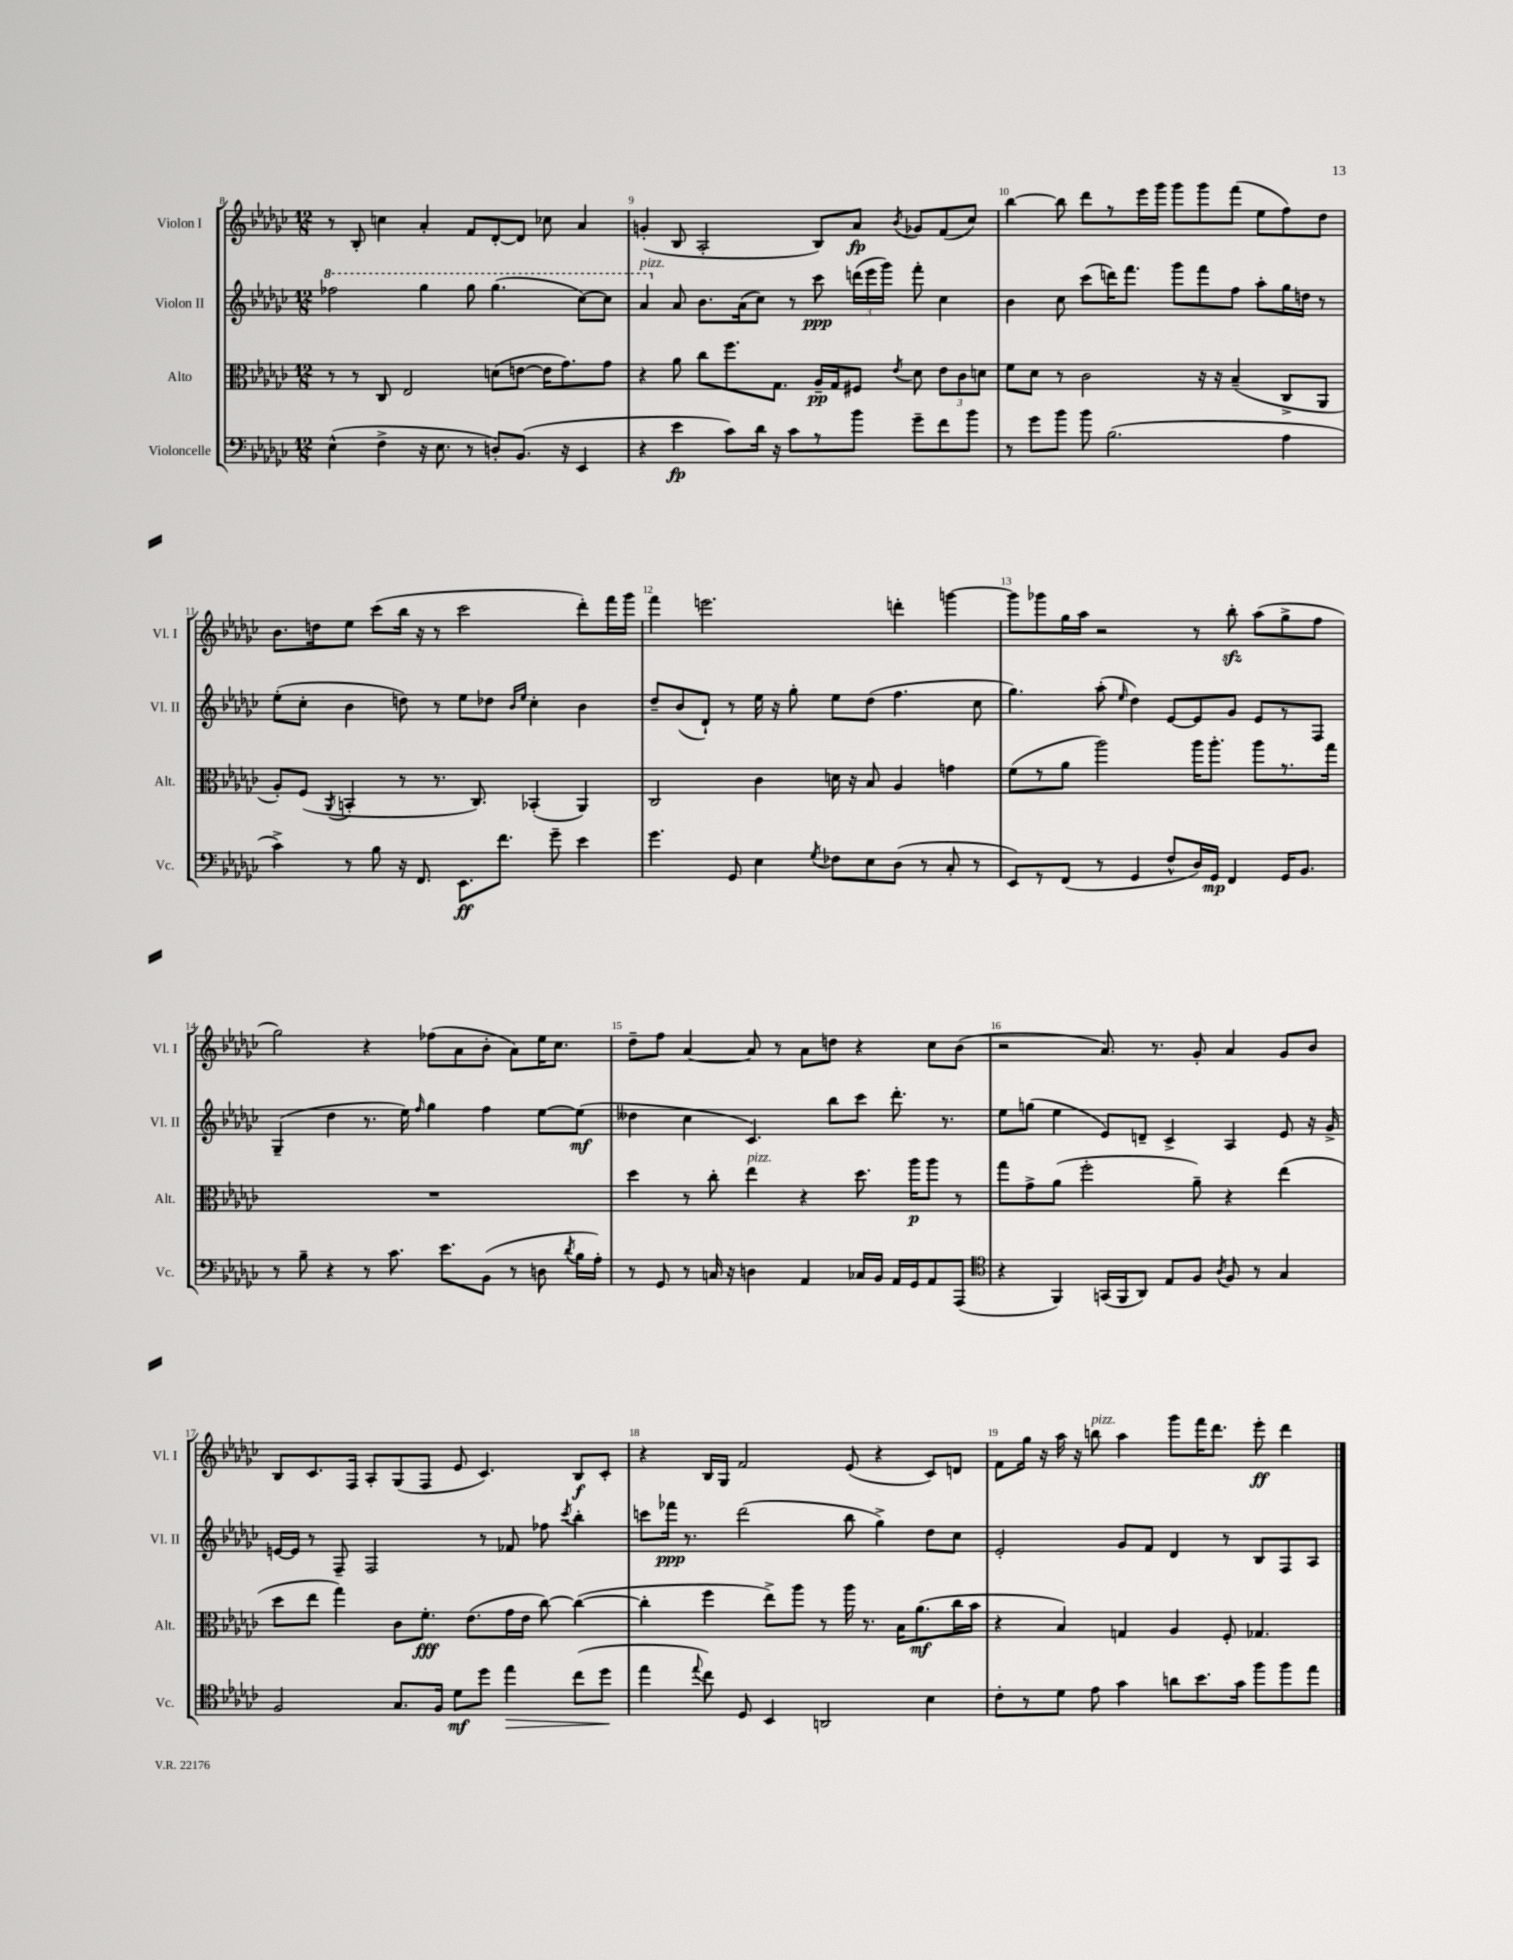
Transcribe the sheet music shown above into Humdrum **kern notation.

**kern	**dynam	**kern	**dynam	**kern	**dynam	**kern	**dynam
*part4	*part4	*part3	*part3	*part2	*part2	*part1	*part1
*staff4	*staff4	*staff3	*staff3	*staff2	*staff2	*staff1	*staff1
*I"Violoncelle	*	*I"Alto	*	*I"Violon II	*	*I"Violon I	*
*I'Vc.	*	*I'Alt.	*	*I'Vl. II	*	*I'Vl. I	*
*clefF4	*	*clefC3	*	*clefG2	*	*clefG2	*
*k[b-e-a-d-g-c-]	*	*k[b-e-a-d-g-c-]	*	*k[b-e-a-d-g-c-]	*	*k[b-e-a-d-g-c-]	*
*M12/8	*	*M12/8	*	*M12/8	*	*M12/8	*
*	*	*	*	*8va	*	*	*
=8	=8	=8	=8	=8	=8	=8	=8
(4E-^^\	.	8r	.	2fff-X\	.	8r	.
.	.	8r	.	.	.	8B-'/	.
4F^\	.	8C-/	.	.	.	4ccn\	.
.	.	2E-/	.	.	.	.	.
16r	.	.	.	4ggg-\	.	4a-'/	.
8.E-\	.	.	.	.	.	.	.
8r	.	.	.	8ggg-\	.	8f/L	.
8Dn'/L)	.	(8dn\L	.	(4.ggg-\	.	[8d-'/	.
(8.BB-/J	.	[8en\J	.	.	.	8d-/J]	.
.	.	16e\KL]	.	.	.	8cc-X\	.
16r	.	8.g-\)	.	.	.	.	.
4EE-/	.	.	.	[8ccc-\L)	.	4a-/	.
.	.	8g-\J	.	8ccc-\J]	.	.	.
=9	=9	=9	=9	=9	=9	=9	=9
!	!	!	!	!LO:TX:a:i:t=pizz.	!	!	!
4r	.	4r	.	4aa-/	.	(4gn'/	.
*	*	*	*	*X8va	*	*	*
4e-\	fp	8a-\	.	8a-/	.	8B-/	.
.	.	8cc-\L	.	8.b-\L	.	2A-'/	.
8c-\L)	.	8.ff\	.	.	.	.	.
.	.	.	.	(16a-\k	.	.	.
16d-\Jk	.	.	.	8cc-\J)	.	.	.
16r	.	8.G-\J	.	.	.	.	.
8c-\L	.	.	.	8r	.	.	.
8r	.	16A-~/LL	pp	8ccc-\	ppp	8B-/L)	.
.	.	16G-/J	.	.	.	.	.
8b-\J	.	8F#X/J	.	(24dddn\LL	.	8a-/J	fp
.	.	.	.	24eee-\	.	.	.
.	.	.	.	24ggg-\JJ)	.	.	.
.	.	8qe-/	.	.	.	8qb-/	.
8g-~\L	.	8d-\	.	8fff'\	.	8g-X/L	.
8f\	.	12e-\L	.	4cc-\	.	(8f/	.
.	.	12c-\	.	.	.	.	.
8b-\J	.	.	.	.	.	8cc-/J)	.
.	.	12dn\J	.	.	.	.	.
=10	=10	=10	=10	=10	=10	=10	=10
8r	.	8f\L	.	4b-\	.	[4bb-\	.
8g-\L	.	8d-\J	.	.	.	.	.
8b-\J	.	8r	.	8cc-\	.	8bb-\]	.
8b-\	.	2c-\	.	(8ccc-\L	.	8ddd-\L	.
(2.B-\	.	.	.	16dddn\K)	.	8r	.
.	.	.	.	8.fff\J	.	.	.
.	.	.	.	.	.	16eee-\L	.
.	.	.	.	.	.	16ggg-\JJ	.
.	.	.	.	8ggg-\L	.	8ggg-\L	.
.	.	16r	.	8fff\	.	8ggg-\	.
.	.	16r	.	.	.	.	.
.	.	(4B-~/	.	8ff\J	.	(8fff\J	.
.	.	.	.	8aa-'\L	.	8ee-\L	.
4A-\	.	8C-^/L	.	16gg-\L	.	8ff\)	.
.	.	.	.	16ddn\JJ	.	.	.
.	.	8AA-/J	.	8r	.	8dd-\J	.
!!LO:LB:g=z
=11	=11	=11	=11	=11	=11	=11	=11
4c-^\)	.	8A-'/L)	.	(8ee-'\L	.	8.b-\L	.
.	.	(8F/J	.	8cc-'\J	.	.	.
.	.	.	.	.	.	16ddn\k	.
.	.	8qAA-/	.	.	.	.	.
8r	.	4BBn'/	.	4b-\	.	8ee-\J	.
8B-\	.	.	.	.	.	(8ccc-\L	.
16r	.	8r	.	8ddn\)	.	16bb-\Jk	.
8.FF/	.	.	.	.	.	16r	.
.	.	8.r	.	8r	.	8r	.
8.EE-\L	ff	.	.	8ee-\L	.	2ccc-\	.
.	.	8.C-/)	.	.	.	.	.
.	.	.	.	8dd-X\J	.	.	.
8.f\J	.	.	.	.	.	.	.
.	.	.	.	16qqb-/LL	.	.	.
.	.	.	.	16qqee-/JJ	.	.	.
.	.	(4BB-X'/	.	4cc-'\	.	.	.
8g-~\	.	.	.	.	.	.	.
4e-\	.	4AA-/)	.	4b-\	.	8ddd-'\L)	.
.	.	.	.	.	.	16fff\L	.
.	.	.	.	.	.	16ggg-\JJ	.
=12	=12	=12	=12	=12	=12	=12	=12
4.g-\	.	2C-/	.	8dd-~/L	.	4fff\	.
.	.	.	.	(8b-/	.	.	.
.	.	.	.	8d-`/J)	.	2.eeen\	.
8GG-/	.	.	.	8r	.	.	.
4E-\	.	4c-\	.	16ee-\	.	.	.
.	.	.	.	16r	.	.	.
.	.	.	.	8gg-'\	.	.	.
8qG-/	.	.	.	.	.	.	.
8F-X\L	.	16dn\	.	8ee-\L	.	.	.
.	.	16r	.	.	.	.	.
8E-\	.	8B-/	.	(8dd-\J	.	.	.
(8D-\J	.	4A-/	.	4.ff\	.	4dddn'\	.
8r	.	.	.	.	.	.	.
8C-'/	.	4gn\	.	.	.	[4gggn\	.
8r	.	.	.	8cc-\	.	.	.
=13	=13	=13	=13	=13	=13	=13	=13
8EE-/L)	.	(8f\L	.	4.gg-\)	.	8ggg\L]	.
8r	.	8r	.	.	.	8ggg-X\	.
(8FF/J	.	8a-\J	.	.	.	16gg-\L	.
.	.	.	.	.	.	16aa-\JJ	.
8r	.	2aa-\)	.	(8aa-'\	.	2r	.
.	.	.	.	16qqee-/	.	.	.
4GG-/	.	.	.	4dd-\)	.	.	.
8F^^/L	.	.	.	[8e-/L	.	.	.
16D-/L)	.	16aa-\KL	.	8e-/]	.	8r	.
16GG-/JJ	mp	8.aa-'\J	.	.	.	.	.
4FF/	.	.	.	8g-/J	.	8bb-zz'\	.
.	.	8aa-\L	.	8e-/L	.	(8aa-\L	.
16GG-/KL	.	8.r	.	8r	.	8gg-^\	.
8.BB-/J	.	.	.	.	.	.	.
.	.	.	.	8F/J	.	8ff\J	.
.	.	16gg-\Jk	.	.	.	.	.
!!LO:LB:g=z
=14	=14	=14	=14	=14	=14	=14	=14
8r	.	1.r	.	(4G-~/	.	2gg-\)	.
8B-~\	.	.	.	.	.	.	.
4r	.	.	.	4dd-\	.	.	.
8r	.	.	.	8.r	.	4r	.
8.c-\	.	.	.	.	.	.	.
.	.	.	.	16ee-\)	.	.	.
.	.	.	.	16qqff/	.	.	.
.	.	.	.	4gg-\	.	(8ff-X\L	.
8.e-\L	.	.	.	.	.	.	.
.	.	.	.	.	.	8a-\	.
(8BB-\J	.	.	.	4ff\	.	8b-'\J	.
8r	.	.	.	.	.	8a-\L)	.
8Dn\	.	.	.	[8ee-\L	.	16ee-\K	.
.	.	.	.	.	.	8.cc-\J	.
8qd-/	.	.	.	.	.	.	.
16B-\LL	.	.	.	(8ee-\J]	mf	.	.
16A-'\JJ)	.	.	.	.	.	.	.
=15	=15	=15	=15	=15	=15	=15	=15
8r	.	4dd-\	.	4dd--X\	.	8dd-~\L	.
8GG-/	.	.	.	.	.	8ff\J	.
8r	.	8r	.	4cc-\	.	[4a-/	.
16Cn/	.	8cc-'\	.	.	.	.	.
16r	.	.	.	.	.	.	.
!	!	!LO:TX:a:i:t=pizz.	!	!	!	!	!
4Dn\	.	4ee-\	.	4.c-/)	.	8a-/]	.
.	.	.	.	.	.	8r	.
4AA-/	.	4r	.	.	.	8a-\L	.
.	.	.	.	8bb-\L	.	8ddn\J	.
16C-X/LL	.	8.dd-\	.	8ccc-\J	.	4r	.
16BB-/JJ	.	.	.	.	.	.	.
16AA-/LL	.	.	.	8.ddd-'\	.	.	.
16GG-/J	.	16aa-\KL	p	.	.	.	.
8AA-/	.	8aa-\J	.	.	.	8cc-\L	.
.	.	.	.	8.r	.	.	.
(8AAA-/J	.	8r	.	.	.	(8b-\J	.
=16	=16	=16	=16	=16	=16	=16	=16
*clefC4	*	*	*	*	*	*	*
4r	.	8gg-\L	.	8ee-\L	.	2r	.
.	.	8g-^\	.	(8ggn\J	.	.	.
4FF/)	.	(8a-\J	.	4ee-\	.	.	.
.	.	2ff'\	.	.	.	.	.
(16GGn/LL	.	.	.	8e-/L)	.	8.a-/)	.
16FF/J	.	.	.	.	.	.	.
8AA-/J)	.	.	.	8dn~/J	.	.	.
.	.	.	.	.	.	8.r	.
8E-/L	.	.	.	4c-^/	.	.	.
8F/J	.	8a-~\)	.	.	.	8g-'/	.
8qA-/	.	.	.	.	.	.	.
8F/	.	4r	.	4A-/	.	4a-/	.
8r	.	.	.	.	.	.	.
4G-/	.	(4ee-\	.	8e-/	.	8g-/L	.
.	.	.	.	16r	.	8b-/J	.
.	.	.	.	16g-^/	.	.	.
!!LO:LB:g=z
=17	=17	=17	=17	=17	=17	=17	=17
2F/	.	8dd-\L	.	[16en/LL	.	8B-/L	.
.	.	.	.	16e/JJ]	.	.	.
.	.	8ee-\J	.	8r	.	8.c-/	.
.	.	4gg-\)	.	8F~/	.	.	.
.	.	.	.	.	.	16F/Jk	.
.	.	.	.	2F/	.	8A-'/L	.
8.G-/L	.	8c-\L	.	.	.	(8G-/	.
.	.	8.f'\J	fff	.	.	8F/J	.
16F/Jk	.	.	.	.	.	.	.
8d-\L	mf	.	.	.	.	8e-/	.
.	.	(8.e-\L	.	.	.	.	.
8dd-\J	.	.	.	8r	.	4.c-/)	.
!	!LO:HP:b	!	!	!	!	!	!
4ee-\	>	16g-\L	.	8f-X/	.	.	.
.	.	16e-\JJ	.	.	.	.	.
.	.	[8cc-\)	.	8ff-X\	.	.	.
.	.	.	.	8qccc-/	.	.	.
(8cc-\L	.	(4cc-\_	.	4bb-'\	.	8B-/L	f
8dd-\J	.	.	.	.	.	8c-'/J	.
.	]	.	.	.	.	.	.
=18	=18	=18	=18	=18	=18	=18	=18
4ee-\	.	4cc-'\]	.	8cccn\L	.	4r	.
.	.	.	.	16fff-X\Jk	ppp	.	.
.	.	.	.	8.r	.	.	.
8qqee-/	.	.	.	.	.	.	.
8cc-\)	.	4ff\	.	.	.	16B-/LL	.
.	.	.	.	.	.	16G-/JJ	.
8D-/	.	.	.	(2ddd-\	.	2f/	.
4BB-/	.	8ee-^\L)	.	.	.	.	.
.	.	8aa-\J	.	.	.	.	.
2AAn/	.	8r	.	.	.	.	.
.	.	16aa-\	.	8bb-\	.	(8e-/	.
.	.	8.r	.	.	.	.	.
.	.	.	.	4gg-^\)	.	4r	.
.	.	16B-\KL	.	.	.	.	.
.	.	(8.a-\	mf	.	.	.	.
4B-\	.	.	.	8dd-\L	.	8c-/L)	.
.	.	16cc-\L	.	8cc-\J	.	8dn/J	.
.	.	16b-\JJ	.	.	.	.	.
=19	=19	=19	=19	=19	=19	=19	=19
8c-'\L	.	4r	.	2e-'/	.	8f\L	.
8r	.	.	.	.	.	16gg-\Jk	.
.	.	.	.	.	.	16r	.
8d-\J	.	4B-/)	.	.	.	16aa-\	.
.	.	.	.	.	.	16r	.
!	!	!	!	!	!	!LO:TX:a:i:t=pizz.	!
8e-\	.	.	.	.	.	8bbn\	.
4g-\	.	4Gn/	.	8g-/L	.	4aa-\	.
.	.	.	.	8f/J	.	.	.
8an\L	.	4A-/	.	4d-/	.	8ggg-\L	.
8.b-\	.	.	.	.	.	16fff\K	.
.	.	.	.	.	.	8.ddd-\J	.
.	.	8F'/	.	8r	.	.	.
16g-\Jk	.	.	.	.	.	.	.
8ff\L	.	4.G-X/	.	8B-/L	.	8eee-'\	ff
8ff\	.	.	.	8F/	.	4ddd-\	.
8ee-\J	.	.	.	8A-/J	.	.	.
==	==	==	==	==	==	==	==
*-	*-	*-	*-	*-	*-	*-	*-
